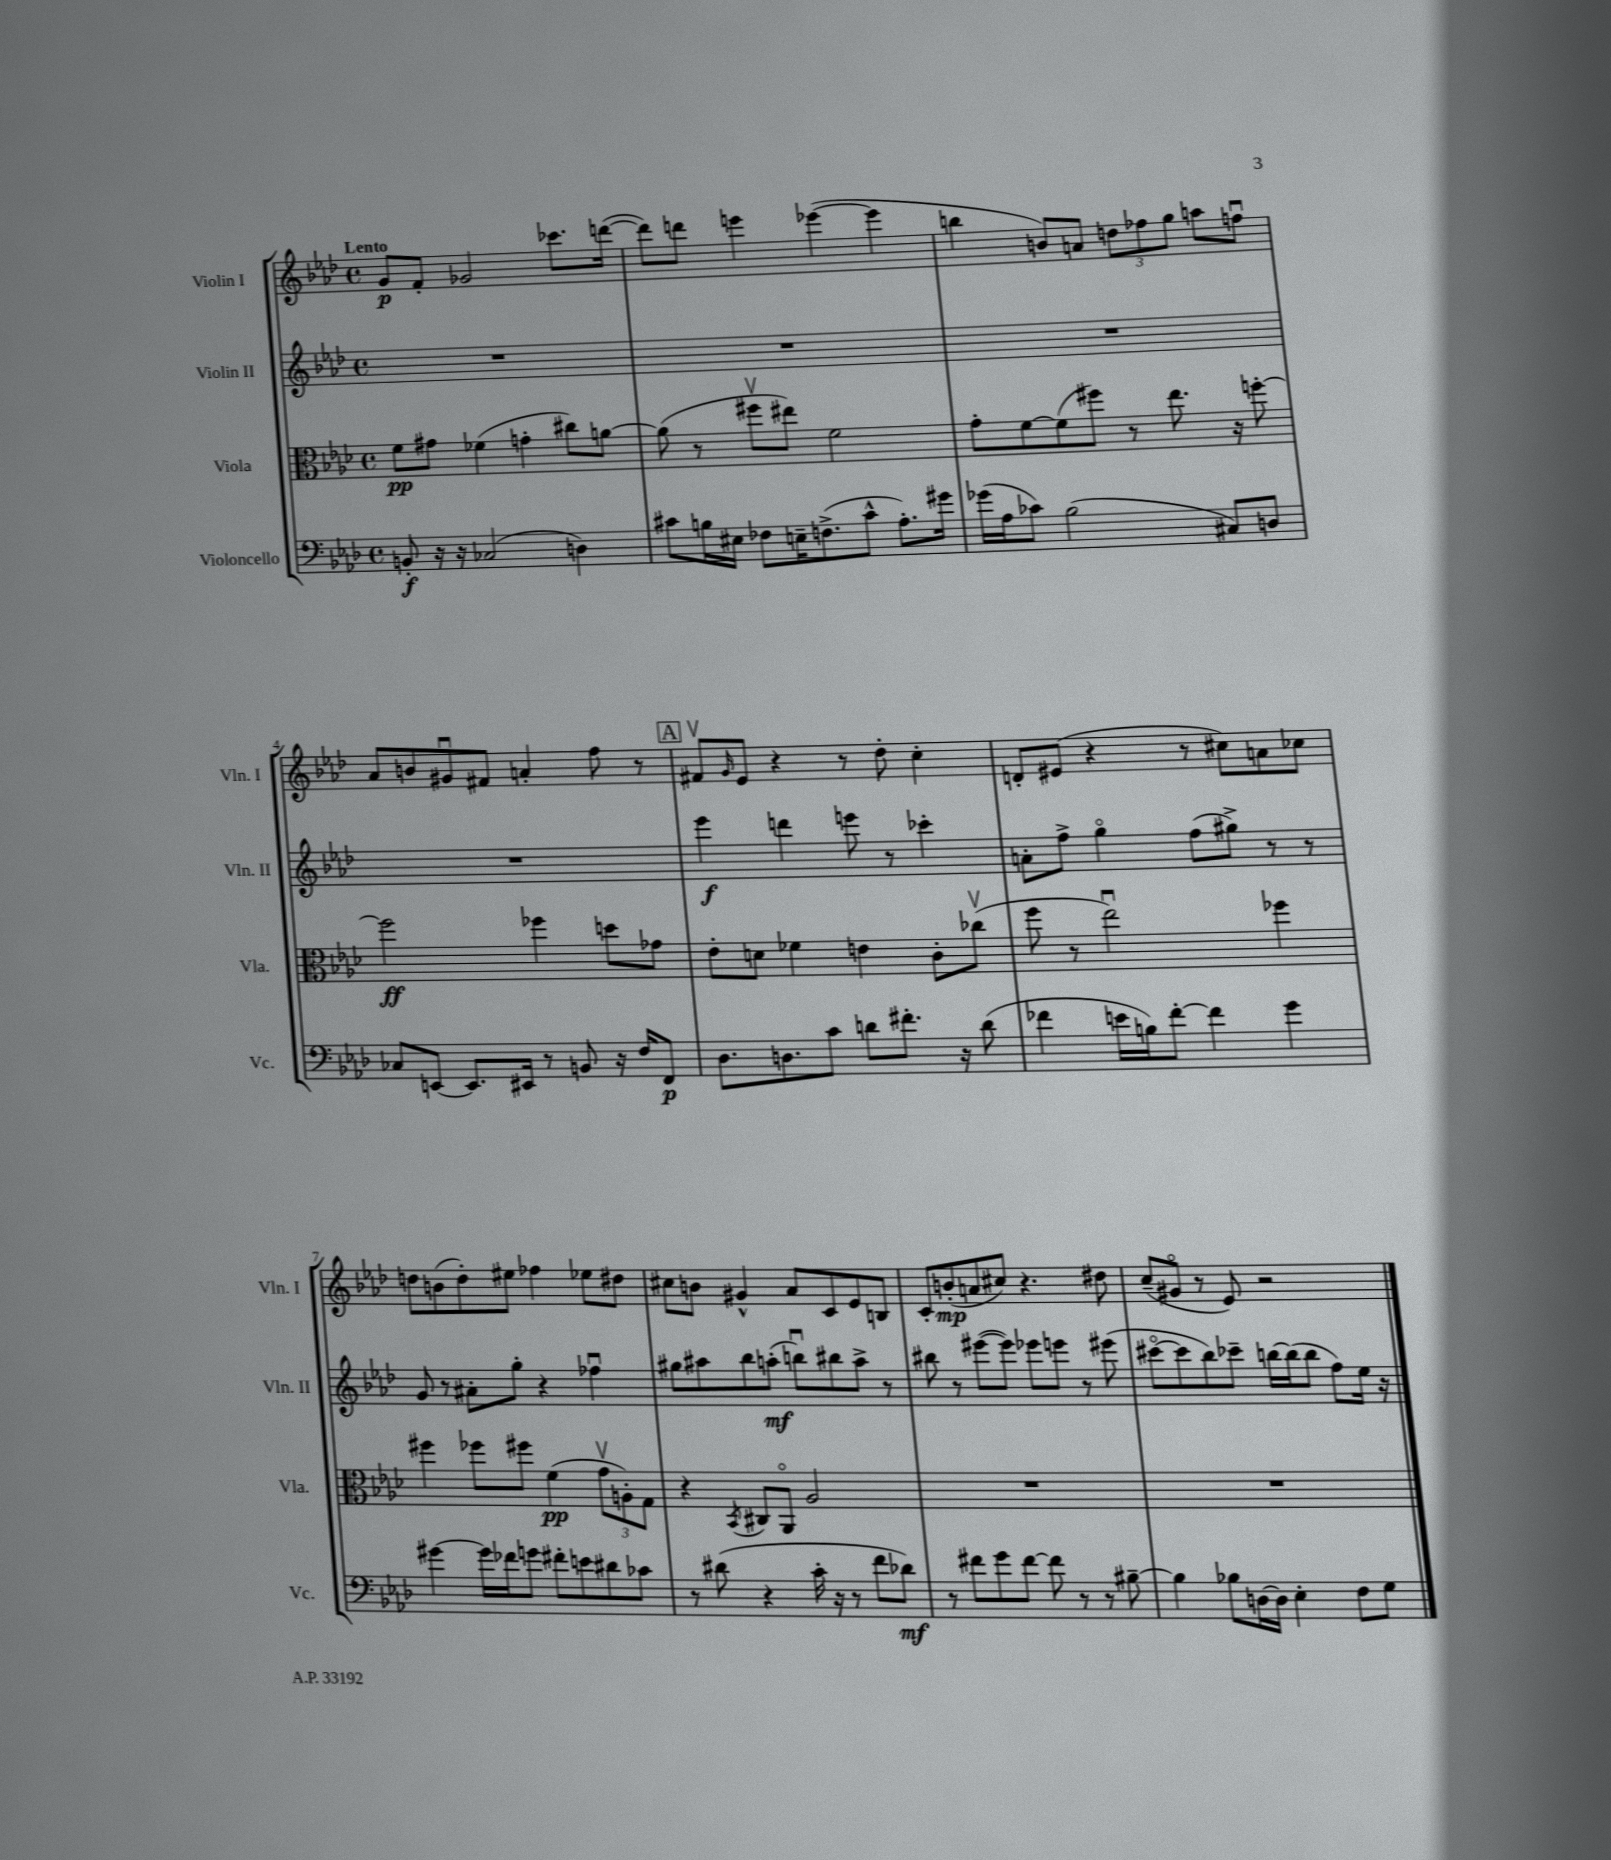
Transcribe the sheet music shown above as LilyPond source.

<<
\new StaffGroup <<
\new Staff = "s0" \with { instrumentName = "Violin I" shortInstrumentName = "Vln. I" } {
    \clef treble \key aes \major \defaultTimeSignature \time 4/4 \tempo "Lento"
    g'8\p f'8-. ges'2 ces'''8. d'''16~( |
    d'''8) d'''8 e'''4 ees'''4~( ees'''4 |
    b''4 b'8) a'8 \tuplet 3/2 { d''8 fes''8 g''8 } a''8 f''8\downbow |
    aes'8 b'8 gis'8\downbow fis'8 a'4-. f''8 r8 |
    \mark \markup { \box "A" } fis'8\upbow \grace { g'16 } ees'8 r4 r8 des''8-. c''4-. |
    d'8-. eis'8( r4 r8 cis''8) a'8 ces''8 |
    d''8 b'8( d''8-.) eis''8 fes''4 ees''8 dis''8 |
    cis''8 b'8 gis'4-^ aes'8 c'8 ees'8 b8 |
    c'8-. b'8-.\mp( a'8 cis''8) r4. dis''8 |
    c''8--( gis'8\flageolet r8 ees'8) r2 \bar "|." |
}
\new Staff = "s1" \with { instrumentName = "Violin II" shortInstrumentName = "Vln. II" } {
    \clef treble \key aes \major \defaultTimeSignature \time 4/4
    R1 |
    R1 |
    R1 |
    R1 |
    \mark \markup { \box "A" } ees'''4\f d'''4 e'''8 r8 ces'''4-. |
    a'8-. f''8-> g''4\flageolet f''8( gis''8->) r8 r8 |
    g'8 r8 ais'8-. g''8-. r4 fes''4\downbow |
    gis''8 ais''8 bes''8 a''8-.\mf( b''8\downbow) bis''8 a''8-> r8 |
    bis''8 r8 eis'''8~( eis'''8) ees'''8 e'''8 r8 eis'''8( |
    cis'''8~\flageolet cis'''8 bes''8) ces'''8-- b''16~ b''16( b''8 f''8) ees''16 r16 \bar "|." |
}
\new Staff = "s2" \with { instrumentName = "Viola" shortInstrumentName = "Vla." } {
    \clef alto \key aes \major \defaultTimeSignature \time 4/4
    f'8\pp gis'8 fes'4( g'4-. cis''8) a'8~ |
    a'8( r8 fis''8\upbow eis''8) f'2 |
    g'8-. f'8~ f'8( fis''8) r8 ees''8. r16 f''8~-. |
    f''2\ff fes''4 d''8 ges'8 |
    \mark \markup { \box "A" } ees'8-. d'8 fes'4 e'4 c'8-. ces''8\upbow( |
    f''8 r8 ees''2\downbow) fes''4 |
    fis''4 fes''8 fis''8 f'4\pp( \tuplet 3/2 { g'8\upbow a8-.) g8 } |
    r4 \acciaccatura { bes,8 } cis8 aes,8\flageolet aes2 |
    R1 |
    R1 \bar "|." |
}
\new Staff = "s3" \with { instrumentName = "Violoncello" shortInstrumentName = "Vc." } {
    \clef bass \key aes \major \defaultTimeSignature \time 4/4
    b,8-.\f r16 r16 ces2( d4) |
    cis'8 b16 eis16 fes8 e16-- f8.->( cis'8-^ aes8.-.) gis'16 |
    ges'16( aes16 ces'8) bes2( cis8) d8 |
    ces8 e,8~ e,8. eis,16 r8 b,8 r16 f16 f,8\p |
    \mark \markup { \box "A" } des8. d8. c'8 d'8 fis'8.-. r16 d'8( |
    fes'4 e'16 b16) fes'8~-. fes'4 g'4 |
    gis'4~ gis'16 fes'16 g'8 fis'8-. e'8 dis'8 ces'8 |
    r8 dis'8( r4 c'16-. r16 r8 f'8 des'8\mf) |
    r8 fis'8 g'8 fis'8~ fis'8 r8 r8 bis8~-- |
    bis4 bes8 d16~ d16 ees4-. f8 g8 \bar "|." |
}
>>
>>
